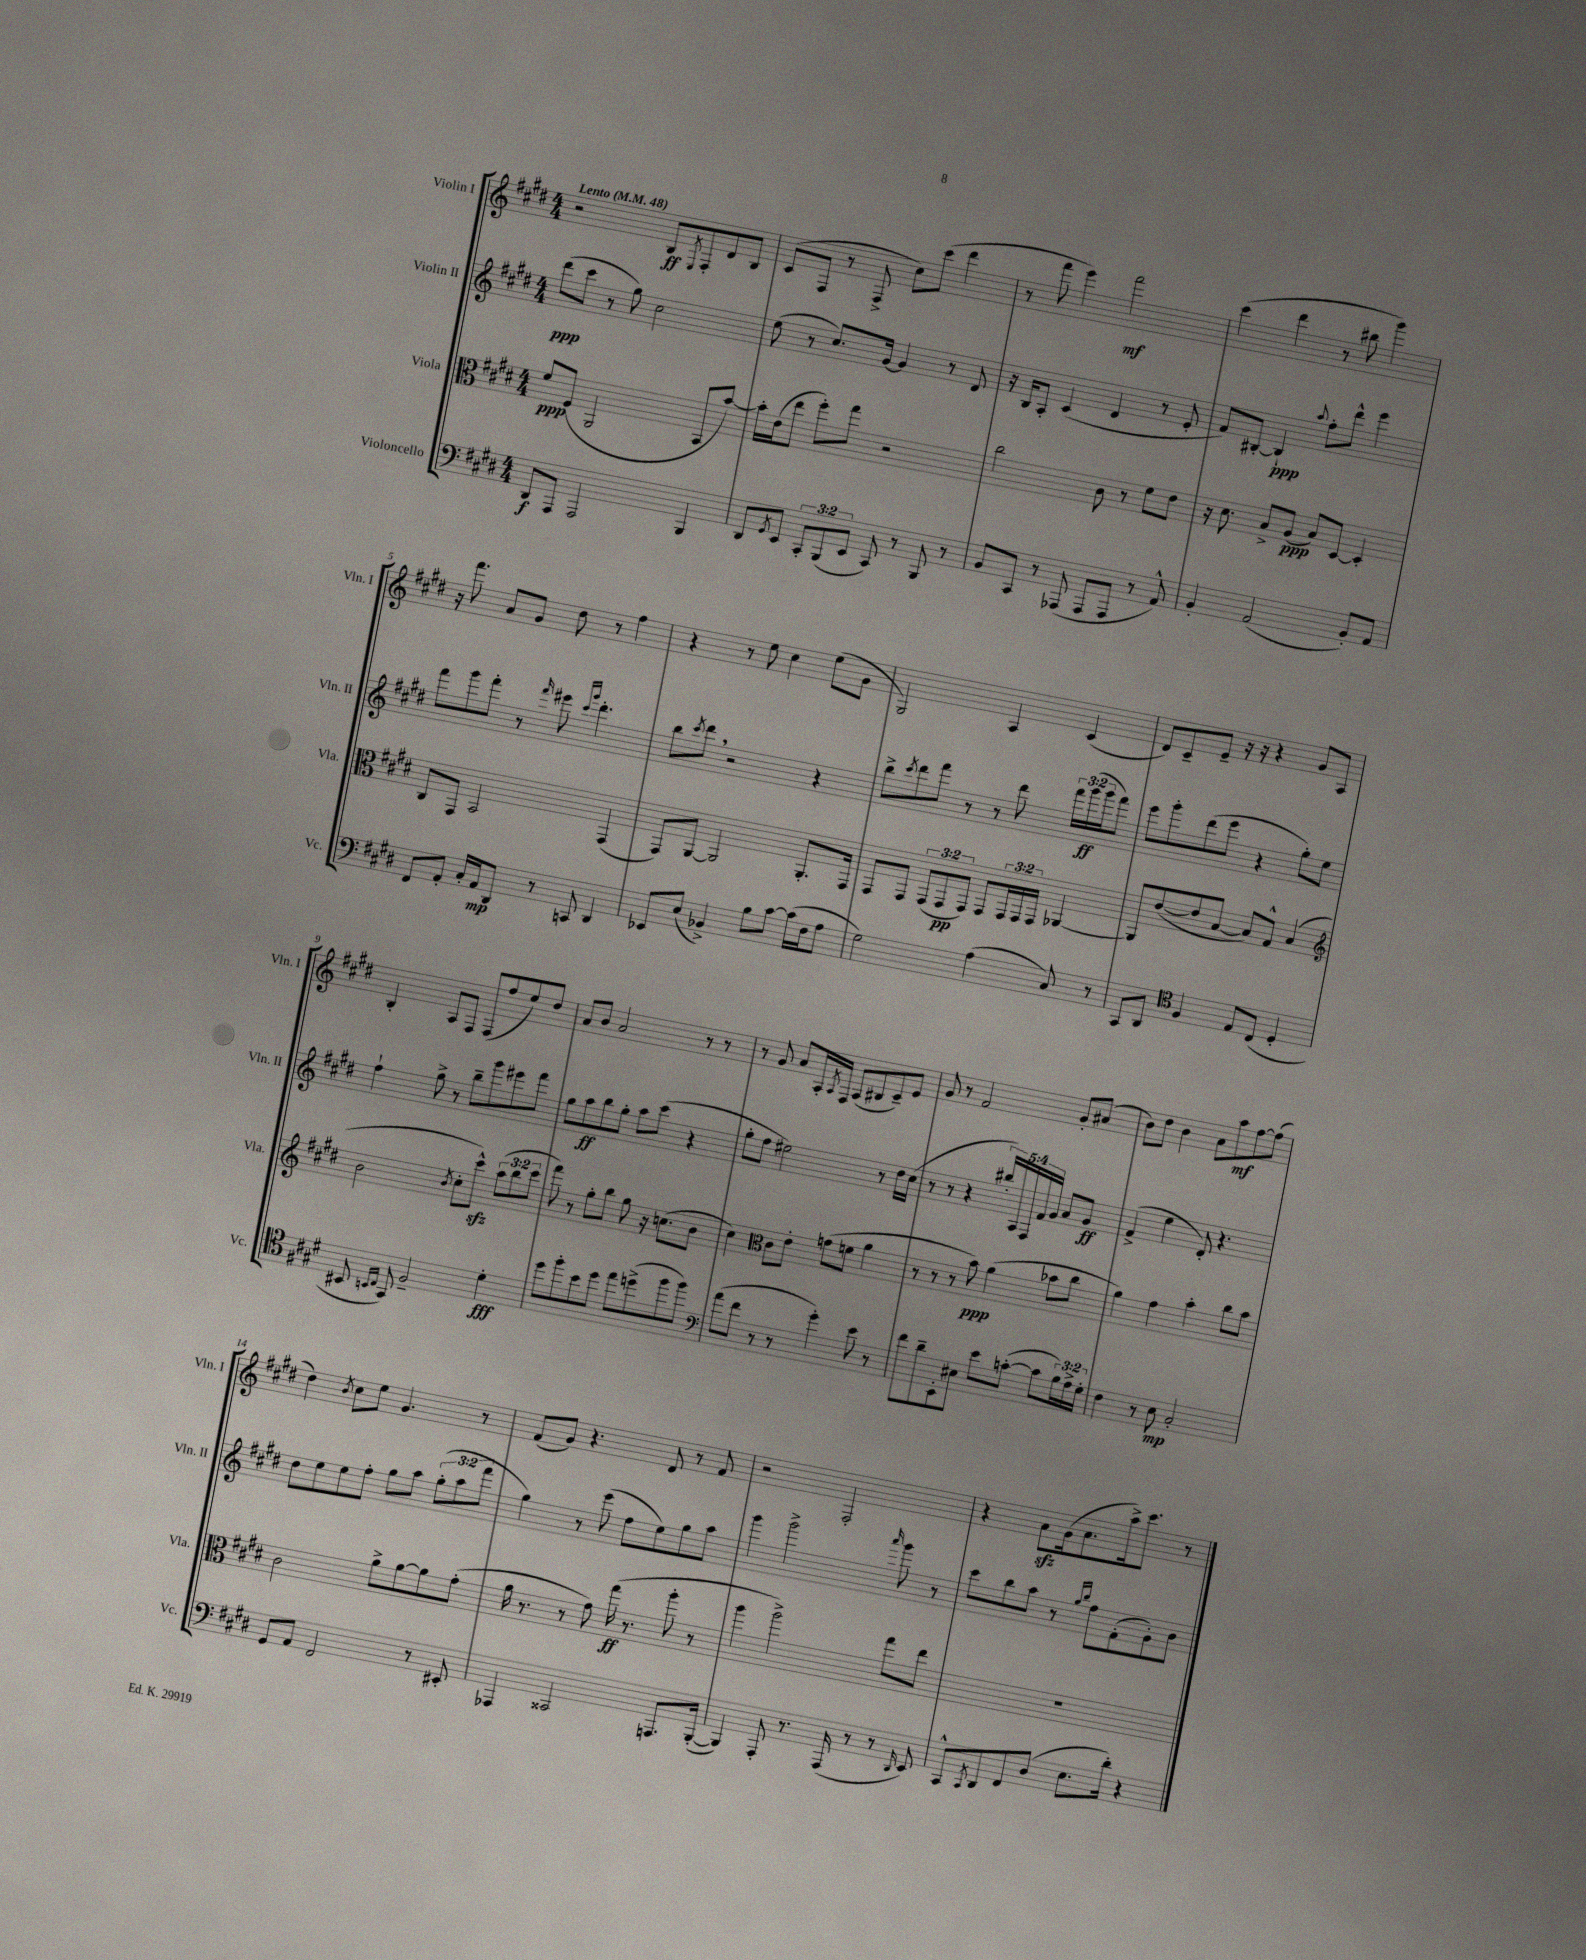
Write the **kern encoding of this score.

**kern	**dynam	**kern	**dynam	**kern	**dynam	**kern	**dynam
*part4	*part4	*part3	*part3	*part2	*part2	*part1	*part1
*staff4	*staff4	*staff3	*staff3	*staff2	*staff2	*staff1	*staff1
*I"Violoncello	*	*I"Viola	*	*I"Violin II	*	*I"Violin I	*
*I'Vc.	*	*I'Vla.	*	*I'Vln. II	*	*I'Vln. I	*
*clefF4	*	*clefC3	*	*clefG2	*	*clefG2	*
*k[f#c#g#d#]	*	*k[f#c#g#d#]	*	*k[f#c#g#d#]	*	*k[f#c#g#d#]	*
*M4/4	*	*M4/4	*	*M4/4	*	*M4/4	*
*MM48	*	*MM48	*	*MM48	*	*MM48	*
=1	=1	=1	=1	=1	=1	=1	=1
!	!	!	!	!	!	!LO:TX:a:B:t=Lento	!
8DD#/L	f	8f#/L	ppp	(8ddd#\L	ppp	2r	.
8AAA/J	.	(8F#/J	.	8ccc#\J	.	.	.
2AAA/	.	2AA/	.	8r	.	.	.
.	.	.	.	8gg#\)	.	.	.
.	.	.	.	2cc#\	.	8B/L	ff
.	.	.	.	.	.	8qE/	.
.	.	.	.	.	.	8F#'/	.
4BBB/	.	8BB/L	.	.	.	8d#/	.
.	.	[8b/J)	.	.	.	8B/J	.
=2	=2	=2	=2	=2	=2	=2	=2
8DD#/L	.	16b'\LL]	.	(8ee\	.	(8c#/L	.
.	.	(16e\J	.	.	.	.	.
8qGG#/	.	.	.	.	.	.	.
8EE/J	.	8ee\J	.	8r	.	8F#/J	.
12CC#'/L	.	8ff#'\L)	.	8.cc#/L)	.	8r	.
(12BBB/	.	.	.	.	.	.	.
.	.	8gg#\J	.	.	.	8F#^/	.
12EE/J	.	.	.	.	.	.	.
.	.	.	.	[16g#/Jk	.	.	.
8CC#/)	.	2r	.	4g#/]	.	8cc#\L)	.
8r	.	.	.	.	.	(8ccc#\J	.
8BBB/	.	.	.	8r	.	4ddd#\	.
8r	.	.	.	8d#/	.	.	.
=3	=3	=3	=3	=3	=3	=3	=3
8BB/L	.	2cc#\	.	16r	.	8r	.
.	.	.	.	16B/KL	.	.	.
8CC#/J	.	.	.	8A'/J	.	8fff#\	.
8r	.	.	.	(4c#/	.	4eee\)	.
(8AAA-X/	.	.	.	.	.	.	.
8AAA-/L	.	8c#\	.	4d#/	.	2fff#\	mf
8AAA-/J	.	8r	.	.	.	.	.
8r	.	8f#\L	.	8r	.	.	.
8AA^^/)	.	8e\J	.	8e'/	.	.	.
=4	=4	=4	=4	=4	=4	=4	=4
4BB'/	.	16r	.	8f#/L)	.	(4ccc#\	.
.	.	8.d#\	.	.	.	.	.
.	.	.	.	[8B#X'/J	.	.	.
(2AA/	.	8B^/L	.	4B#`/]	ppp	4ddd#\	.
.	.	(8A/J	ppp	.	.	.	.
.	.	.	.	8qqaa/	.	.	.
.	.	8B/L)	.	8ff#'\L	.	8r	.
.	.	[8D#/J	.	8ddd#^^\J	.	8bb#X\	.
8BB'/L)	.	4D#'/]	.	4eee\	.	4ggg#\)	.
8AA/J	.	.	.	.	.	.	.
!!LO:LB:g=z
=5	=5	=5	=5	=5	=5	=5	=5
8FF#/L	.	8C#/L	.	8fff#\L	.	16r	.
.	.	.	.	.	.	8.fff#\	.
8AA'/J	.	8GG#/J	.	8ggg#\	.	.	.
16C#'/LL	.	2BB/	.	8fff#'\J	.	8a/L	.
16AA/J	mp	.	.	.	.	.	.
8DD#/J	.	.	.	8r	.	8g#/J	.
.	.	.	.	16qqfff#/	.	.	.
8r	.	.	.	8eee#X\	.	8dd#\	.
.	.	.	.	16qqccc#/LL	.	.	.
.	.	.	.	16qqggg#/JJ	.	.	.
8CCn/	.	.	.	4.ddd#'\	.	8r	.
4DD#/	.	(4GG#/	.	.	.	4ff#\	.
=6	=6	=6	=6	=6	=6	=6	=6
8EE-X/L	.	8GG#/L)	.	8bb\L	.	4r	.
.	.	.	.	8qccc#/	.	.	.
(8E/J	.	[8AA/J	.	8ddd#,\J	.	.	.
4BB-X^/)	.	2AA/]	.	2r	.	8r	.
.	.	.	.	.	.	8ee\	.
8B\L	.	.	.	.	.	4cc#\	.
[8c#\J	.	.	.	.	.	.	.
(16c#\LL]	.	8.AA'/L	.	4r	.	(8ee\L	.
16F#\J	.	.	.	.	.	.	.
8A\J	.	.	.	.	.	8g#\J	.
.	.	16GG#/Jk	.	.	.	.	.
=7	=7	=7	=7	=7	=7	=7	=7
2G#\)	.	8GG#/L	.	8bb^\L	.	2G#/)	.
.	.	.	.	8qccc#/	.	.	.
.	.	8GG#/J	.	8ddd#\	.	.	.
.	.	(12GG#/L	.	8fff#\J	.	.	.
.	.	12GG#/	pp	.	.	.	.
.	.	.	.	8r	.	.	.
.	.	12GG#/J)	.	.	.	.	.
(4A\	.	8GG#/L	.	8r	.	4A/	.
.	.	24GG#/L	.	8ddd#\	.	.	.
.	.	24GG#/	.	.	.	.	.
.	.	24GG#/JJ	.	.	.	.	.
8C#/)	.	[4AA-X/	.	24fff#\LL	.	(4c#/	.
.	.	.	.	(24ggg#\	ff	.	.
.	.	.	.	24ggg#\J	.	.	.
8r	.	.	.	8fff#\J)	.	.	.
=8	=8	=8	=8	=8	=8	=8	=8
8CC#/L	.	8AA-/L]	.	8eee\L	.	8d#/L)	.
8DD#/J	.	([8e/	.	8ggg#'\	.	8c#~/	.
*clefC4	*	*	*	*	*	*	*
4F#/	.	8e/]	.	(8ddd#\	.	8e~/J	.
.	.	[8B/J	.	8eee\J	.	16r	.
.	.	.	.	.	.	16r	.
8E/L	.	8B/L])	.	4r	.	4r	.
(8C#/J	.	8G#^^/J	.	.	.	.	.
4D#'/	.	(4B/	.	8gg#'\L)	.	8g#/L	.
.	.	.	.	8ee\J	.	8A/J	.
!!LO:LB:g=z
=9	=9	=9	=9	=9	=9	=9	=9
*	*	*clefG2	*	*	*	*	*
8BB#X/	.	2b\	.	4ff#`\	.	4B'/	.
16qqBBn/LL	.	.	.	.	.	.	.
16qqC#/JJ	.	.	.	.	.	.	.
8GG#/)	.	.	.	.	.	.	.
2F#~/	.	.	.	8gg#^\	.	8A/L	.
.	.	.	.	8r	.	8F#/J	.
.	.	8qb/	.	.	.	.	.
.	.	8cc#'\L	.	8bb~\L	.	(8F#/L	.
.	.	8ccc#zz^^\J)	.	8ggg#\	.	8ff#/	.
4d#'\	fff	(12aa\L	.	8eee#X\	.	8ee/)	.
.	.	12bb\	.	.	.	.	.
.	.	.	.	8fff#\J	.	8dd#/J	.
.	.	12ccc#\J	.	.	.	.	.
=10	=10	=10	=10	=10	=10	=10	=10
8dd#\L	.	8fff#\)	.	8gg#\L	.	8a/L	.
8ff#'\	.	8r	.	8aa\	ff	8b/J	.
8b\	.	8gg#'\L	.	8bb\	.	2a/	.
8dd#\J	.	8bb\J	.	8gg#'\J	.	.	.
8ee\L	.	8gg#\	.	8aa\L	.	.	.
(8ddn^\	.	16r	.	(8ccc#\J	.	.	.
.	.	(8.ccn\L	.	.	.	.	.
8ff#\	.	.	.	4r	.	8r	.
8ff#\J)	.	8b\J	.	.	.	8r	.
=11	=11	=11	=11	=11	=11	=11	=11
*clefF4	*	*	*	*	*	*	*
(8a\L	.	4cc#\)	.	8gg#'\L	.	8r	.
8f#\J	.	.	.	8ff#\J	.	8g#/	.
*	*	*clefC3	*	*	*	*	*
8r	.	8c#\L	.	2ee#X\)	.	8a/L	.
8r	.	8e'\J	.	.	.	16A'/L	.
.	.	.	.	.	.	8qA/	.
.	.	.	.	.	.	16F#/JJ	.
4g#'\)	.	(8gn\L	.	.	.	(8A/L	.
.	.	8fn\J	.	.	.	8B#X/	.
8e\	.	4a\	.	8r	.	8c#~/)	.
8r	.	.	.	16dd#\LL	.	8e/J	.
.	.	.	.	(16cc#\JJ	.	.	.
=12	=12	=12	=12	=12	=12	=12	=12
8f#\L	.	8r	.	8r	.	8g#/	.
8d#~\	.	8r	.	8r	.	8r	.
8EE'\	.	8r	.	4r	.	2f#/	.
8E#X\J	.	8b\)	ppp	.	.	.	.
8e\L	.	(4a\	.	20bb#X'/LL)	.	.	.
.	.	.	.	20A/	.	.	.
.	.	.	.	20F#/	.	.	.
([8cn'\J	.	.	.	.	.	.	.
.	.	.	.	20f#/	.	.	.
.	.	.	.	20g#/JJ	.	.	.
8c\L]	.	8b-X\L	.	8a/L	.	8g#'/L	.
24B\L)	.	8cc#\J	.	8g#/J	ff	(8a#X/J	.
24A^\	.	.	.	.	.	.	.
24G#'\JJ	.	.	.	.	.	.	.
=13	=13	=13	=13	=13	=13	=13	=13
4F#\	.	4a\)	.	(4f#^/	.	8b\L)	.
.	.	.	.	.	.	8dd#\J	.
8r	.	4g#\	.	4ee\	.	4b\	.
8E\	mp	.	.	.	.	.	.
2C#'/	.	4b'\	.	8d#'/)	.	8a\L	.
.	.	.	.	4.r	.	8aa\	mf
.	.	8cc#\L	.	.	.	[8ff#\	.
.	.	8b\J	.	.	.	(8ff#\J]	.
!!LO:LB:g=z
=14	=14	=14	=14	=14	=14	=14	=14
8GG#/L	.	2c#\	.	8dd#\L	.	4dd#\)	.
8AA/J	.	.	.	8ee\	.	.	.
.	.	.	.	.	.	8qb/	.
2FF#/	.	.	.	8ee\	.	8cc#\L	.
.	.	.	.	8ff#'\J	.	8ee\J	.
.	.	8a^\L	.	8gg#\L	.	4.g#/	.
.	.	[8a\	.	8aa\J	.	.	.
8r	.	8a\]	.	(12gg#'\L	.	.	.
.	.	.	.	12aa\	.	.	.
8EE#X'/	.	(8g#'\J	.	.	.	8r	.
.	.	.	.	12fff#\J	.	.	.
=15	=15	=15	=15	=15	=15	=15	=15
4AAA-X/	.	16a\	.	4gg#\)	.	(8f#/L	.
.	.	8.r	.	.	.	.	.
.	.	.	.	.	.	8g#/J)	.
2CC##X/	.	8r	.	8r	.	4.r	.
.	.	8g#\)	.	(8eee\	.	.	.
.	.	(16gg#\	ff	8ff#\L	.	.	.
.	.	8.r	.	.	.	.	.
.	.	.	.	8ee\)	.	8d#/	.
8.AAAn/L	.	8aa'\	.	8gg#\	.	8r	.
.	.	8r	.	8aa\J	.	8f#/	.
([16BBB'/Jk	.	.	.	.	.	.	.
=16	=16	=16	=16	=16	=16	=16	=16
4BBB/])	.	4aa\	.	4ggg#\	.	2r	.
8AAA'/	.	2aa^\)	.	2ggg#^\	.	.	.
8.r	.	.	.	.	.	.	.
.	.	.	.	.	.	2F#'/	.
(16AAA/	.	.	.	.	.	.	.
8r	.	.	.	.	.	.	.
.	.	.	.	16qqaaa/	.	.	.
8r	.	8gg#\L	.	8ggg#\	.	.	.
16qqDD#/	.	.	.	.	.	.	.
8EE/)	.	8ee\J	.	8r	.	.	.
=17	=17	=17	=17	=17	=17	=17	=17
8CC#^^/L	.	1r	.	8ccc#\L	.	4r	.
8qCC#/	.	.	.	.	.	.	.
8DD#/	.	.	.	8bb\	.	.	.
8FF#/	.	.	.	8aa\J	.	8azz\L	.
(8D#/J	.	.	.	8r	.	(16g#\k	.
.	.	.	.	.	.	8.a\	.
.	.	.	.	16qqgg#/LL	.	.	.
.	.	.	.	16qqbb/JJ	.	.	.
8.E\L	.	.	.	8ff#\L	.	.	.
.	.	.	.	(8f#'\	.	16aa^\k)	.
16d#'\Jk)	.	.	.	.	.	8.ccc#\J	.
4r	.	.	.	8g#'\)	.	.	.
.	.	.	.	8b\J	.	8r	.
==	==	==	==	==	==	==	==
*-	*-	*-	*-	*-	*-	*-	*-
